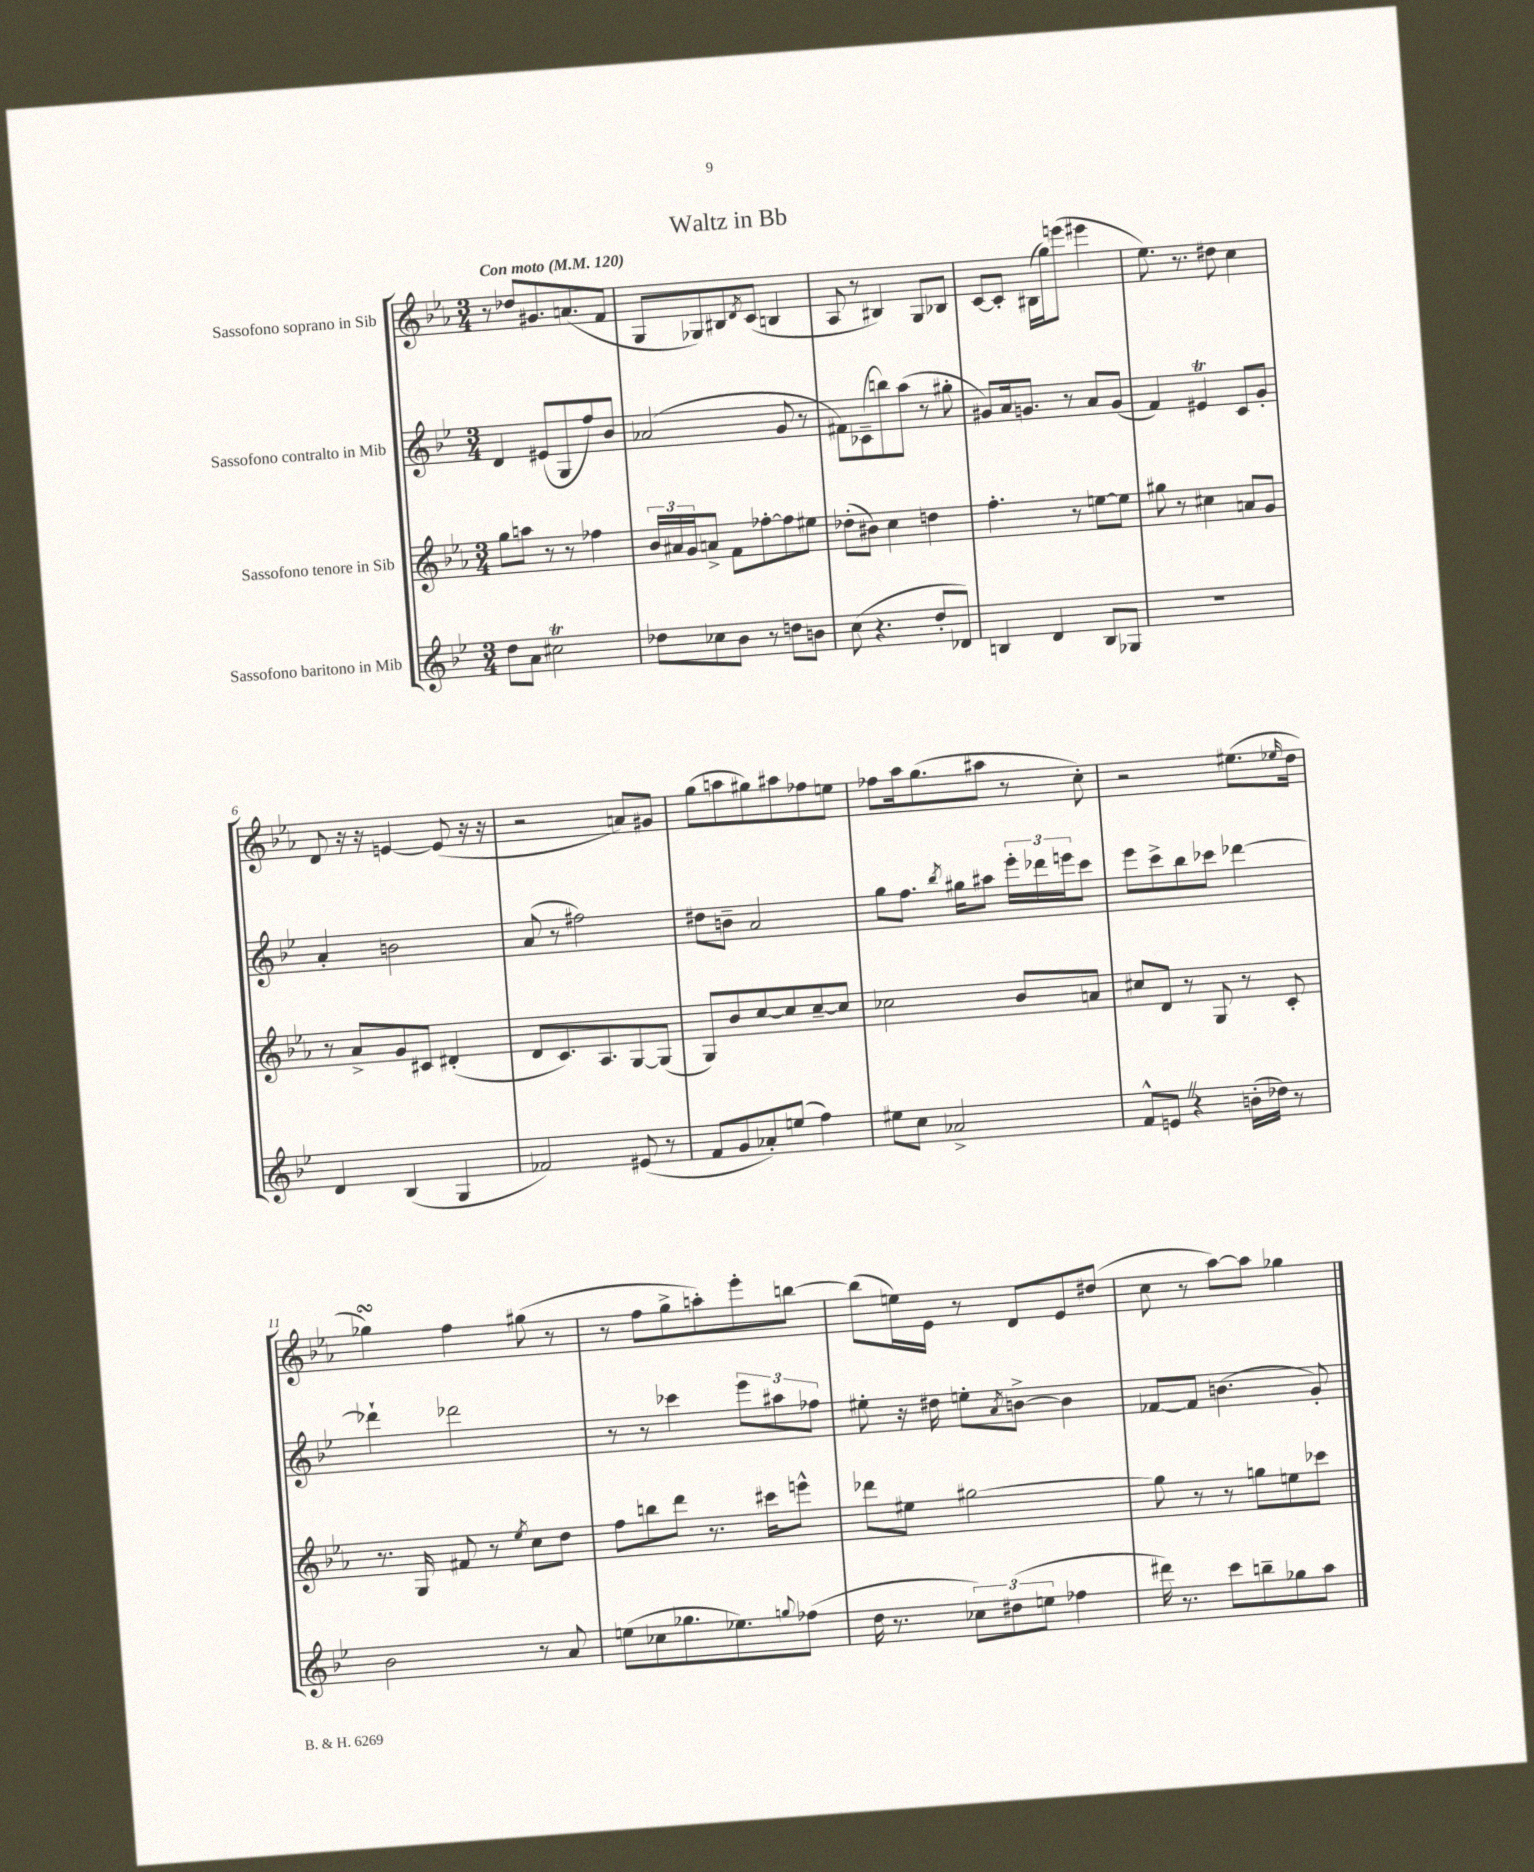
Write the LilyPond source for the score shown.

\header { title = "Waltz in Bb" }
<<
\new StaffGroup <<
\new Staff = "s0" \with { instrumentName = "Sassofono soprano in Sib" } {
    \clef treble \key ees \major \numericTimeSignature \time 3/4 \tempo "Con moto" 4 = 120
    r8 des''8 gis'8. a'8.( f'8 |
    g8 ges8) bis8 \acciaccatura { d'8 } c'8( b4 |
    aes8 r8 bis4) g8 bes8 |
    c'8~ c'8-. bis16( g''16) e'''8( eis'''4 |
    ees''8.) r8. dis''8 c''4 |
    d'8 r16 r16 e'4~ e'8( r16 r16 |
    r2 a'8) gis'8 |
    g''8( a''8 gis''8) ais''8 fes''8 e''8 |
    fes''8 aes''16 g''8.( ais''8 r8 c''8-.) |
    r2 eis''8.( \grace { ees''16 } d''16 |
    ges''4\turn) f''4 gis''8( r8 |
    r8 f''8 g''8-> a''8-.) ees'''8-. b''8~ |
    b''8( e''16) ees'16 r8 d'8 ees'8 dis''8( |
    c''8 r8 aes''8~) aes''8 ges''4 \bar "|." |
}
\new Staff = "s1" \with { instrumentName = "Sassofono contralto in Mib" } {
    \clef treble \key bes \major \numericTimeSignature \time 3/4
    d'4 eis'8( g8 f''8) bes'8 |
    aes'2( g'8 r8 |
    fis'8) ces'8--( b''8) a''8( r8 gis''8-. |
    gis'8) a'16 g'8. r8 a'8 g'8( |
    f'4) eis'4\trill c'8 g'8-. |
    a'4-. b'2 |
    a'8( r8 fis''2) |
    dis''8 b'8-- a'2 |
    g''8 f''8. \acciaccatura { bes''8 } gis''16 ais''8 \tuplet 3/2 { ees'''16-. des'''16 e'''16 } c'''8 |
    ees'''8 c'''8-> bes''8 ces'''8 des'''4~ |
    des'''4-! des'''2 |
    r8 r8 ces'''4 \tuplet 3/2 { ees'''8 ais''8 fes''8 } |
    eis''8-. r16 dis''16 e''8-. \acciaccatura { a'8 } b'8~-> b'4 |
    fes'8~ fes'8 b'4.( g'8-.) \bar "|." |
}
\new Staff = "s2" \with { instrumentName = "Sassofono tenore in Sib" } {
    \clef treble \key ees \major \numericTimeSignature \time 3/4
    g''8 a''8 r8 r8 fes''4 |
    \tuplet 3/2 { bes'16 ais'16 g'16 } a'8-> f'8 fes''8~-. fes''8 eis''8 |
    des''8-.( bis'8) c''4 d''4 |
    f''4.-. r8 e''8~ e''8 |
    gis''8 r8 cis''4 a'8 g'8 |
    r8 aes'8-> g'8 cis'8 dis'4-.( |
    d'8 c'8.) aes8. g8~ g8( |
    g8) bes'8 c''8~ c''8 c''8~-- c''8 |
    ces''2 bes'8 a'8 |
    cis''8 d'8 r8 g8 r8 c'8-. |
    r8. g16 fis'8 r8 \acciaccatura { ees''8 } c''8 d''8 |
    f''8 b''8 d'''8 r8. cis'''16 e'''8-^ |
    des'''8 eis''8 gis''2~ |
    gis''8 r8 r8 g''8 e''8 ces'''8 \bar "|." |
}
\new Staff = "s3" \with { instrumentName = "Sassofono baritono in Mib" } {
    \clef treble \key bes \major \numericTimeSignature \time 3/4
    d''8 a'8 cis''2\trill |
    des''8 ces''8 bes'8 r8 d''8 b'8 |
    c''8( r4. d''8-. des'8) |
    b4 d'4 b8 ges8 |
    R2. |
    d'4 bes4( g4 |
    fes'2) eis'8( r8 |
    f'8 g'8 aes'8-.) e''8( f''4) |
    eis''8 c''8 aes'2-> |
    f'8-^ e'8 \once \override BreathingSign.text = \markup { \musicglyph "scripts.caesura.straight" } \breathe r4 b'16-.( des''16) r8 |
    bes'2 r8 a'8 |
    e''8( ces''8 ges''8. ees''8.) \appoggiatura { g''8 } fes''8( |
    d''16 r8. \tuplet 3/2 { ces''8) dis''8( e''8 } fes''4 |
    dis'''16) r8. c'''8 b''8-- ges''8 a''8 \bar "|." |
}
>>
>>
